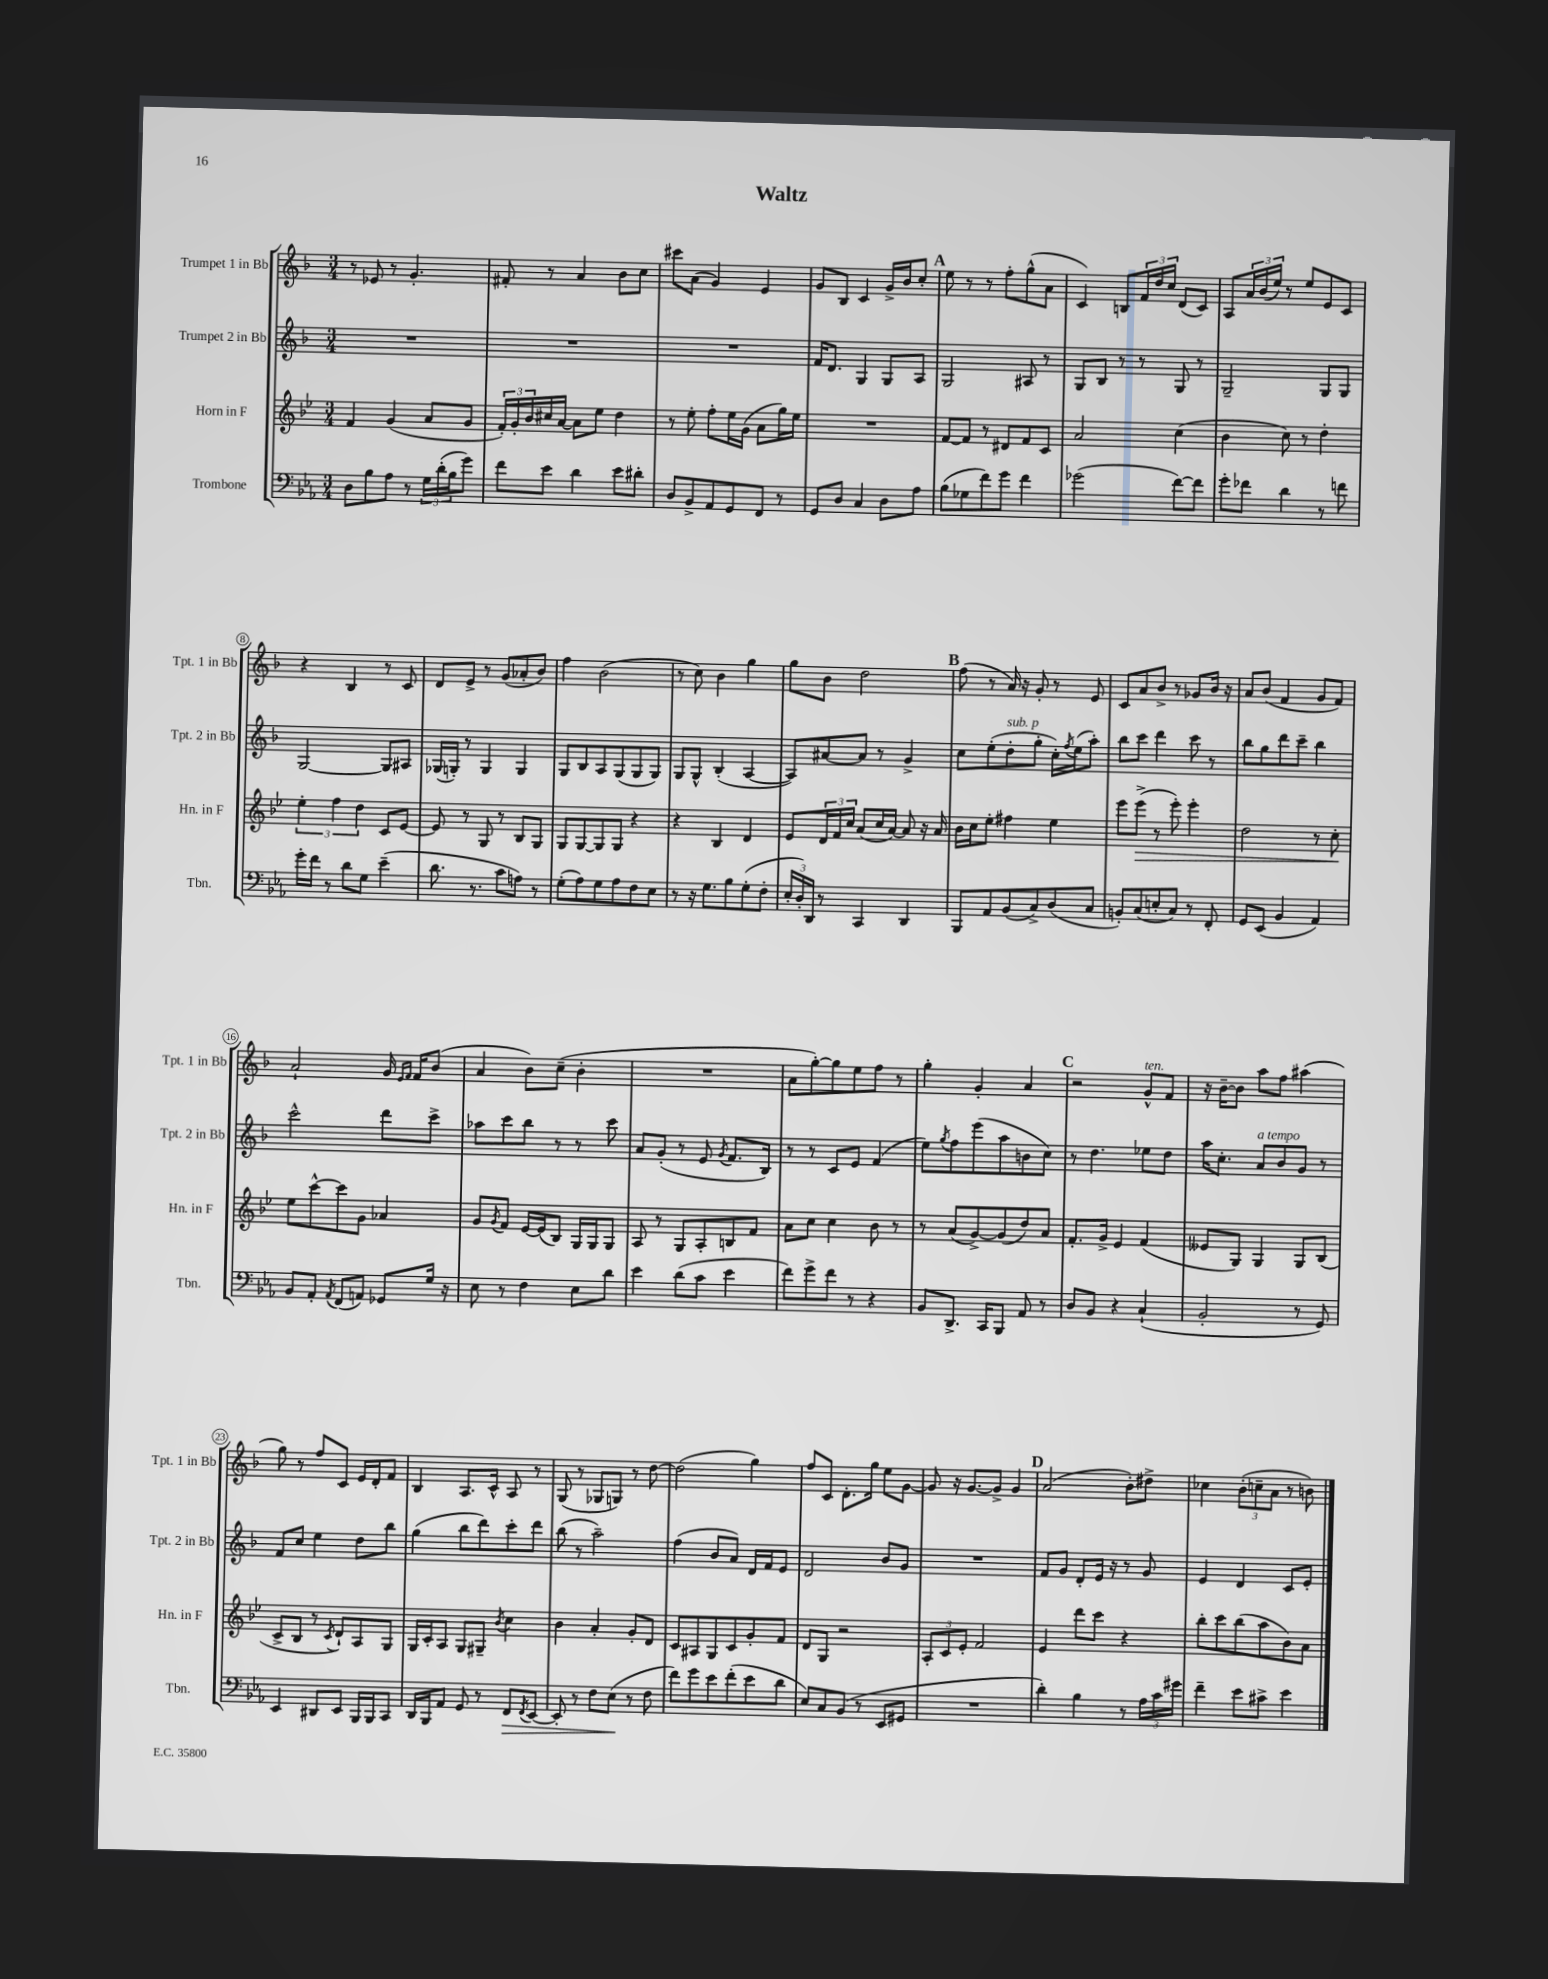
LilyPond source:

\header { title = "Waltz" }
<<
\new StaffGroup <<
\new Staff = "s0" \with { instrumentName = "Trumpet 1 in Bb" shortInstrumentName = "Tpt. 1 in Bb" } {
    \clef treble \key f \major \numericTimeSignature \time 3/4
    r8 ees'8 r8 g'4.-. |
    fis'8-. r8 a'4 bes'8 c''8 |
    cis'''8 a'8( g'4) e'4 |
    g'8 bes8 c'4 g'16-> bes'16 c''8-. |
    \mark \markup { \bold "A" } e''8 r8 r8 f''8-. g''8-^( a'8 |
    c'4) b8 \tuplet 3/2 { f'16 d''16 c''16 } d'8( c'8) |
    a8 \tuplet 3/2 { a'16 bes'16( e''16) } r8 e''8 e'8 c'8 |
    r4 bes4 r8 c'8 |
    d'8 e'8-> r8 g'8( aes'8-. bes'8) |
    f''4 bes'2( |
    r8 c''8) bes'4 g''4 |
    g''8 bes'8 d''2 |
    \mark \markup { \bold "B" } f''8( r8 a'16) r16 g'8-. r8 e'8 |
    c'8 a'8 bes'8-> r8 ges'8 bes'16 r16 |
    a'8 bes'8( f'4 g'8 f'8) |
    a'2-! g'16 \grace { e'16 f'16 } f'16 bes'8( |
    a'4 bes'8) c''8--( bes'4-. |
    R2. |
    a'8 g''8~-.) g''8 e''8 f''8 r8 |
    g''4-. g'4-. a'4 |
    \mark \markup { \bold "C" } r2 g'8-^^\markup { \italic "ten." } f'8 |
    r16 bes'16~-- bes'8 a''8 f''8 ais''4( |
    g''8) r8 f''8 c'8 e'16 d'16-. f'8 |
    bes4 a8. c'16-^ a8 r8 |
    g8( r8 ges8 g8) r8 d''8~ |
    d''2( g''4) |
    f''8 c'8 d'8.-. g''16 e''8 g'8~ |
    g'8 r16 g'8.~ g'8-> g'4 |
    \mark \markup { \bold "D" } a'2( bes'8-.) dis''8-> |
    ces''4 \tuplet 3/2 { bes'8-.( c''8-- a'8 } r8 b'8) \bar "|." |
}
\new Staff = "s1" \with { instrumentName = "Trumpet 2 in Bb" shortInstrumentName = "Tpt. 2 in Bb" } {
    \clef treble \key f \major \numericTimeSignature \time 3/4
    R2. |
    R2. |
    R2. |
    f'16 d'8. g4 g8 a8 |
    \mark \markup { \bold "A" } g2 ais8 r8 |
    g8 bes8 r8 r8 g8 r8 |
    g2-- g8 g8 |
    g2~ g8 ais8 |
    ges16( g16-.) r8 g4 g4 |
    g8 bes8 a8 g8( g8 g8) |
    g8 g8-^ bes4-.( a4~ |
    a8) ais'8~ ais'8 r8 g'4-> |
    \mark \markup { \bold "B" } c''8 e''8-.( d''8-.^\markup { \italic "sub. p" } g''8-. c''16-.) \acciaccatura { f''8 } e''16( a''8-.) |
    bes''8 c'''8 d'''4 c'''8 r8 |
    bes''8 g''8 d'''8 c'''8-- bes''4 |
    c'''2-^ d'''8 c'''8-> |
    aes''8 c'''8 bes''8 r8 r8 c'''8 |
    a'8 g'8-.( r8 e'8 \acciaccatura { g'8 } f'8. bes16) |
    r8 r8 c'8 e'8 f'4( |
    e''8) \acciaccatura { g''8 } f''8 e'''8( a''8 b'8 c''8) |
    \mark \markup { \bold "C" } r8 d''4. ees''8 d''8 |
    a''16 c''8.-. a'8^\markup { \italic "a tempo" } bes'8 g'8 r8 |
    f'8 c''8 e''4 d''8 bes''8 |
    g''4( bes''8 d'''8) c'''8-. d'''8 |
    bes''8( r8 a''2--) |
    f''4( bes'8 a'8) d'16 f'16 e'8 |
    d'2 bes'8 g'8 |
    R2. |
    \mark \markup { \bold "D" } f'8 g'8 d'8-. e'16 r16 r8 g'8 |
    e'4 d'4 c'8 e'8-. \bar "|." |
}
\new Staff = "s2" \with { instrumentName = "Horn in F" shortInstrumentName = "Hn. in F" } {
    \clef treble \key bes \major \numericTimeSignature \time 3/4
    f'4 g'4( a'8 g'8 |
    \tuplet 3/2 { f'16-.) g'16-. bes'16 } cis''16 a'16~ a'8 ees''8 d''4 |
    r8 ees''8-. f''8-. ees''16 g'16( a'8 g''16) ees''16 |
    R2. |
    \mark \markup { \bold "A" } f'8~ f'8 r8 dis'8 f'8 c'8 |
    a'2 c''4( |
    bes'4 c''8) r8 d''4-. |
    \tuplet 3/2 { ees''4-. f''4 d''4 } c'8 ees'8~ |
    ees'8 r8 g8 r8 bes8 g8 |
    g8 g8~ g8 g8 r4 |
    r4 bes4 d'4 |
    ees'8 \tuplet 3/2 { d'16 f'16 c''16 } a'8( c''16 a'16~) a'8 r16 a'16 |
    \mark \markup { \bold "B" } bes'16 c''16 ees''8-. fis''4 ees''4 |
    ees'''8 ees'''8->\>( r8 ees'''8-.) ees'''4-. |
    d''2 r8 c''8-.\! |
    ees''8 c'''8~-^ c'''8 g'8 aes'4 |
    g'8 \acciaccatura { g'8 } f'8 ees'16~ ees'16( bes8) g16 g16 g8 |
    a8 r8 g8 a8-. b8 f'8 |
    a'8 c''8 c''4 bes'8 r8 |
    r8 a'8( g'8~->) g'8( d''8) a'8 |
    \mark \markup { \bold "C" } f'8.-. g'16-> ees'4 f'4( |
    eeses'8 g8) g4 g8 bes8( |
    c'8-> bes8 r8 \acciaccatura { c'8 } d'8-!) a8 g8 |
    g16 c'16-. a8 g8 gis8-- \acciaccatura { bes'8 } c''4 |
    bes'4 a'4-. g'8-. d'8 |
    c'8 ais8 g8 c'8 g'8-. f'8 |
    d'8 g8 r2 |
    \tuplet 3/2 { a8-. c'8 ees'8-. } f'2 |
    \mark \markup { \bold "D" } ees'4 d'''8 c'''8 r4 |
    bes''8-. c'''8 bes''8( a''8 bes'8) a'8 \bar "|." |
}
\new Staff = "s3" \with { instrumentName = "Trombone" shortInstrumentName = "Tbn." } {
    \clef bass \key ees \major \numericTimeSignature \time 3/4
    d8 bes8 aes8 r8 \tuplet 3/2 { g16 d'16-.( bes16 } g'8) |
    f'8 ees'8 d'4 ees'8 dis'8-. |
    d8 bes,8-> aes,8 g,8 f,8 r8 |
    g,8 d8 c4 d8 aes8 |
    \mark \markup { \bold "A" } bes8( ges8 f'8) g'8 f'4 |
    ges'2( f'8~) f'8 |
    g'8-. fes'8 d'4 r8 f'8 |
    g'16-. f'16 r8 d'8 g8 ees'4--( |
    d'8. r8. c'8 a8) r8 |
    g8-.( aes8) g8 aes8 f8 ees8 |
    r8 r16 g8. bes8 g8-.( f8-. |
    \tuplet 3/2 { ees16-. d16-.) d,16 } r8 c,4 d,4 |
    \mark \markup { \bold "B" } bes,,8 aes,8 bes,8( c8->) d8( c8 |
    b,8-.) c8( e8-. c8) r8 f,8-. |
    g,8 ees,8( bes,4 aes,4) |
    bes,8 aes,8-. \acciaccatura { aes,8 } f,8( a,8) ges,8 g16 r16 |
    ees8 r8 f4 ees8 d'8 |
    ees'4 d'8( c'8 ees'4 |
    f'8) g'8-> f'8 r8 r4 |
    bes,8 d,8.-> c,16 bes,,8 aes,8 r8 |
    \mark \markup { \bold "C" } d8 bes,8 r4 c4-!( |
    bes,2-. r8 g,8) |
    ees,4 dis,8 ees,8 bes,,16 bes,,16 c,8 |
    d,16 bes,,16 aes,8 g,8 r8 f,8\> \acciaccatura { f,8 } ees,8~ |
    ees,8-. r8 f8 ees8\!( r8 f8 |
    f'8) g'8 ees'8 f'8-.( ees'8 d'8 |
    ees8) c8 bes,8( r8 ees,8 gis,8 |
    R2. |
    \mark \markup { \bold "D" } d'4-.) bes4 r8 \tuplet 3/2 { aes16 c'16 gis'16 } |
    f'4-- ees'8 cis'8-> ees'4 \bar "|." |
}
>>
>>
\layout { \context { \Score \override BarNumber.stencil = #(make-stencil-circler 0.1 0.3 ly:text-interface::print) } }
